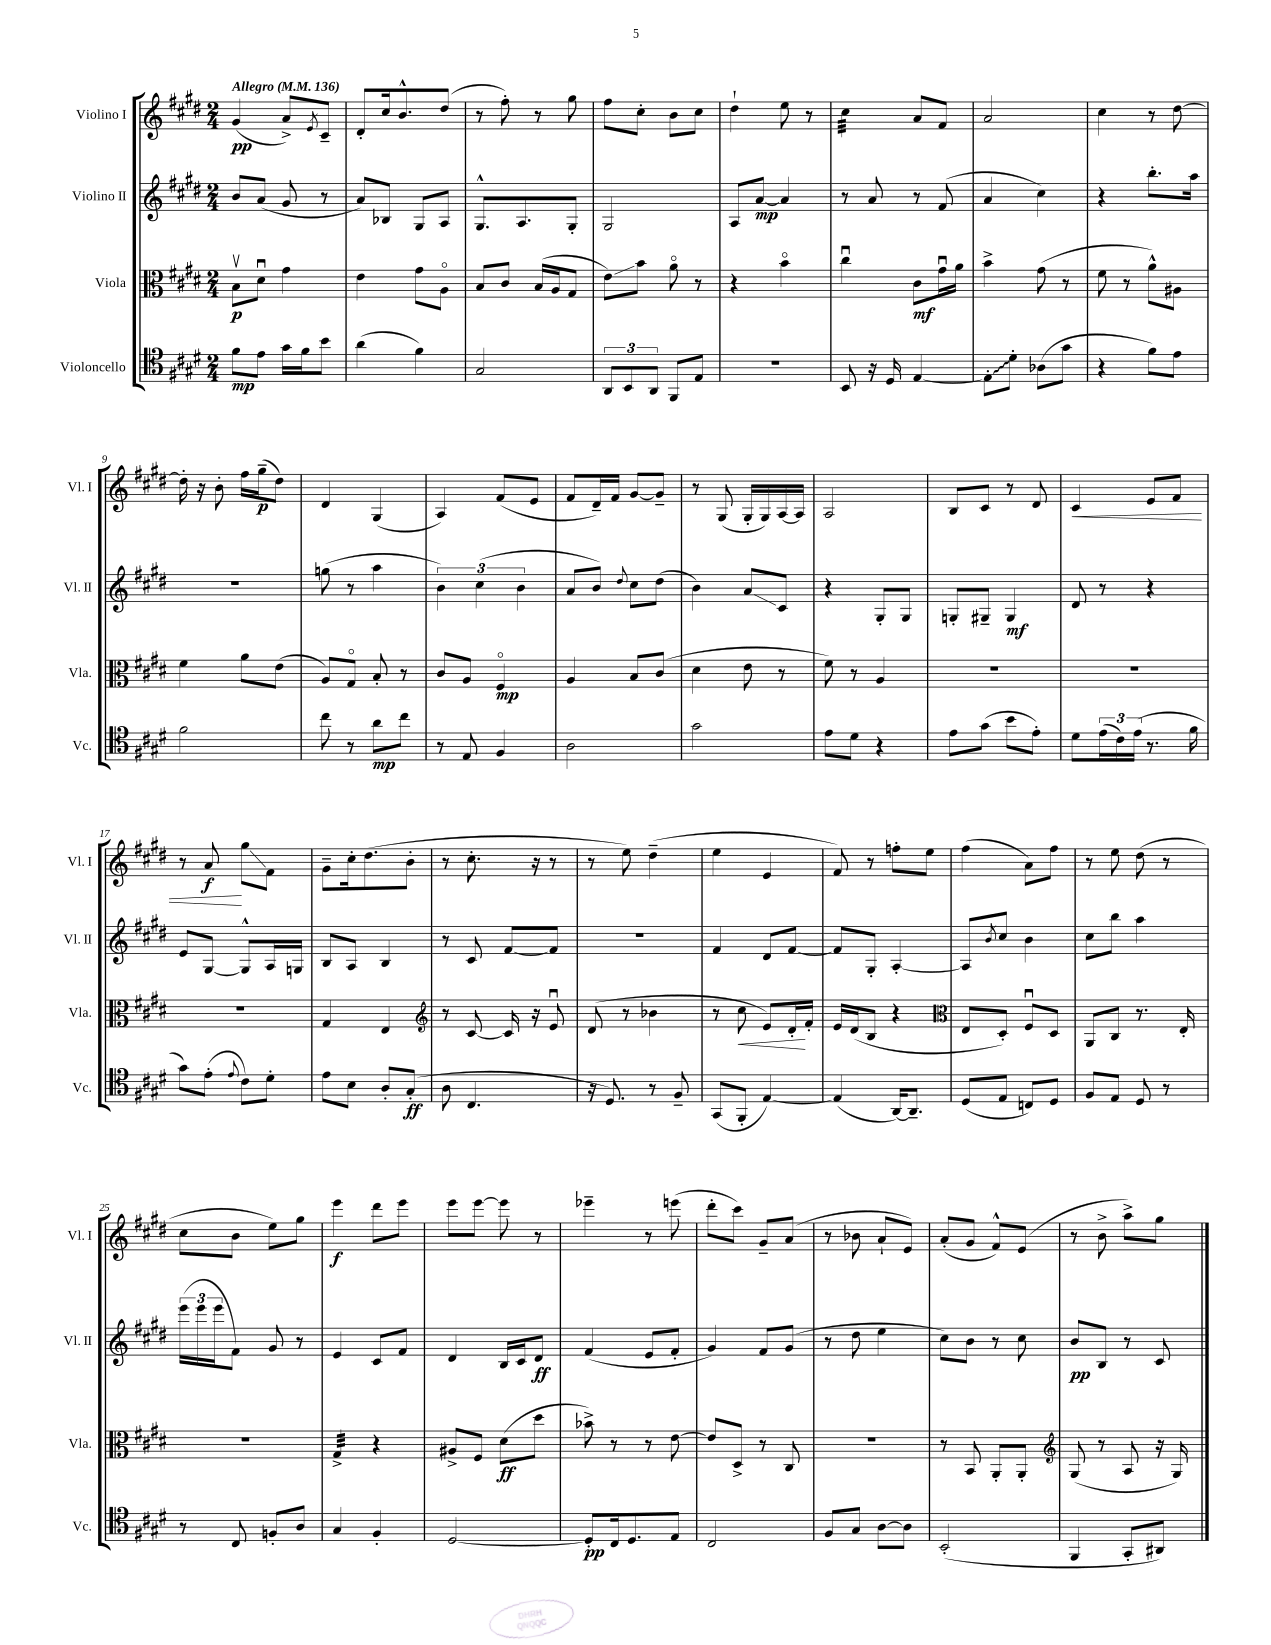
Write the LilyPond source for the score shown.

<<
\new StaffGroup <<
\new Staff = "s0" \with { instrumentName = "Violino I" shortInstrumentName = "Vl. I" } {
    \clef treble \key e \major \numericTimeSignature \time 2/4 \tempo "Allegro" 4 = 136
    gis'4\pp( a'8->) \acciaccatura { e'8 } cis'8-- |
    dis'8-. cis''16 b'8.-^ dis''8( |
    r8 fis''8-.) r8 gis''8 |
    fis''8 cis''8-. b'8 cis''8 |
    dis''4-! e''8 r8 |
    cis''4:32 a'8 fis'8 |
    a'2 |
    cis''4 r8 dis''8~ |
    dis''16-. r16 b'8-. fis''16 gis''16--\p( dis''8) |
    dis'4 gis4( |
    a4) fis'8( e'8 |
    fis'8 dis'16--) fis'16 gis'8~ gis'8-- |
    r8 gis8( gis16-. gis16) a16~ a16 |
    a2 |
    b8 cis'8 r8 dis'8 |
    cis'4\< e'8 fis'8 |
    r8 a'8\f\! gis''8\glissando fis'8 |
    gis'8-- cis''16-. dis''8.( b'8-. |
    r8 cis''8.-. r16 r8 |
    r8 e''8) dis''4--( |
    e''4 e'4 |
    fis'8) r8 f''8-. e''8 |
    fis''4( a'8) fis''8 |
    r8 e''8 dis''8( r8 |
    cis''8 b'8 e''8) gis''8 |
    e'''4\f dis'''8 e'''8 |
    e'''8 e'''8~ e'''8 r8 |
    ees'''4-- r8 e'''8( |
    dis'''8-. cis'''8) gis'8-- a'8( |
    r8 bes'8 a'8-! e'8) |
    a'8-.( gis'8 fis'8-^) e'8( |
    r8 b'8-> a''8->) gis''8 \bar "|." |
}
\new Staff = "s1" \with { instrumentName = "Violino II" shortInstrumentName = "Vl. II" } {
    \clef treble \key e \major \numericTimeSignature \time 2/4
    b'8 a'8( gis'8 r8 |
    a'8) bes8 gis8 a8 |
    gis8.-^ a8. gis8-. |
    gis2 |
    a8 a'8~\mp a'4 |
    r8 a'8 r8 fis'8( |
    a'4 cis''4) |
    r4 b''8.-. a''16 |
    r2 |
    g''8( r8 a''4 |
    \tuplet 3/2 { b'4) cis''4( b'4 } |
    a'8 b'8) \appoggiatura { dis''8 } cis''8 dis''8( |
    b'4) a'8\glissando cis'8 |
    r4 gis8-. gis8 |
    g8-. gis8-- gis4\mf |
    dis'8 r8 r4 |
    e'8 gis8~ gis8-^ a16 g16 |
    b8 a8 b4 |
    r8 cis'8 fis'8~ fis'8 |
    r2 |
    fis'4 dis'8 fis'8~ |
    fis'8 gis8-. a4~-. |
    a8 \acciaccatura { b'8 } cis''8 b'4 |
    cis''8 b''8 a''4 |
    \tuplet 3/2 { e'''16( e'''16 e'''16 } fis'8) gis'8 r8 |
    e'4 cis'8 fis'8 |
    dis'4 b16 cis'16 dis'8\ff |
    fis'4( e'8 fis'8-. |
    gis'4) fis'8 gis'8( |
    r8 dis''8 e''4 |
    cis''8) b'8 r8 cis''8 |
    b'8\pp b8 r8 cis'8 \bar "|." |
}
\new Staff = "s2" \with { instrumentName = "Viola" shortInstrumentName = "Vla." } {
    \clef alto \key e \major \numericTimeSignature \time 2/4
    b8\upbow\p dis'8\downbow gis'4 |
    e'4 gis'8 a8\flageolet |
    b8 cis'8 b16( a16 gis8 |
    e'8\glissando) b'8 a'8\flageolet r8 |
    r4 b'4\flageolet |
    cis''4\downbow cis'8\mf gis'16\downbow a'16 |
    b'4-> gis'8( r8 |
    fis'8 r8 a'8-^) ais8 |
    fis'4 a'8 e'8( |
    a8) gis8\flageolet b8-. r8 |
    cis'8 a8 fis4\flageolet\mp |
    a4 b8 cis'8( |
    dis'4 e'8 r8 |
    fis'8) r8 a4 |
    R2 |
    R2 |
    R2 |
    gis4 e4 |
    \clef treble r8 cis'8~ cis'16 r16 e'8\downbow |
    dis'8( r8 bes'4 |
    r8 cis''8\< e'8) dis'16-.\! fis'16-. |
    e'16 dis'16( b8 r4 |
    \clef alto e8 dis8-.) fis8\downbow dis8 |
    a,8 cis8 r8. e16-. |
    r2 |
    gis4:32-> r4 |
    ais8-> fis8 dis'8\ff( dis''8 |
    bes'8->) r8 r8 e'8~ |
    e'8 dis8-> r8 cis8 |
    R2 |
    r8 b,8 a,8-. a,8-. |
    \clef treble gis8( r8 a8 r16 gis16) \bar "|." |
}
\new Staff = "s3" \with { instrumentName = "Violoncello" shortInstrumentName = "Vc." } {
    \clef tenor \key e \major \numericTimeSignature \time 2/4
    fis'8\mp e'8 gis'16 fis'16 b'8 |
    a'4( fis'4) |
    gis2 |
    \tuplet 3/2 { a,8 b,8 a,8 } fis,8 e8 |
    R2 |
    b,8 r16 dis16 e4~ |
    \once \override Glissando.style = #'zigzag e8-.\glissando dis'8-. aes8( gis'8 |
    r4 fis'8) e'8 |
    fis'2 |
    cis''8 r8 a'8\mp cis''8 |
    r8 e8 fis4 |
    a2 |
    gis'2 |
    e'8 dis'8 r4 |
    e'8 gis'8( b'8 e'8-.) |
    dis'8 \tuplet 3/2 { e'16( cis'16) e'16( } r8. fis'16 |
    gis'8) e'8-.( \appoggiatura { e'8 } cis'8) dis'8-. |
    e'8 b8 a8-. gis8-.\ff( |
    a8 cis4. |
    r16 dis8.) r8 fis8-- |
    gis,8( fis,8-. e4~) |
    e4( a,16~) a,8.-- |
    dis8( e8 c8) dis8 |
    fis8 e8 dis8 r8 |
    r8 cis8 f8-. a8 |
    gis4 fis4-. |
    dis2~ |
    dis8-.\pp cis16 dis8. e8 |
    cis2 |
    fis8 gis8 a8~ a8 |
    b,2-.( |
    fis,4 gis,8-. ais,8) \bar "|." |
}
>>
>>
